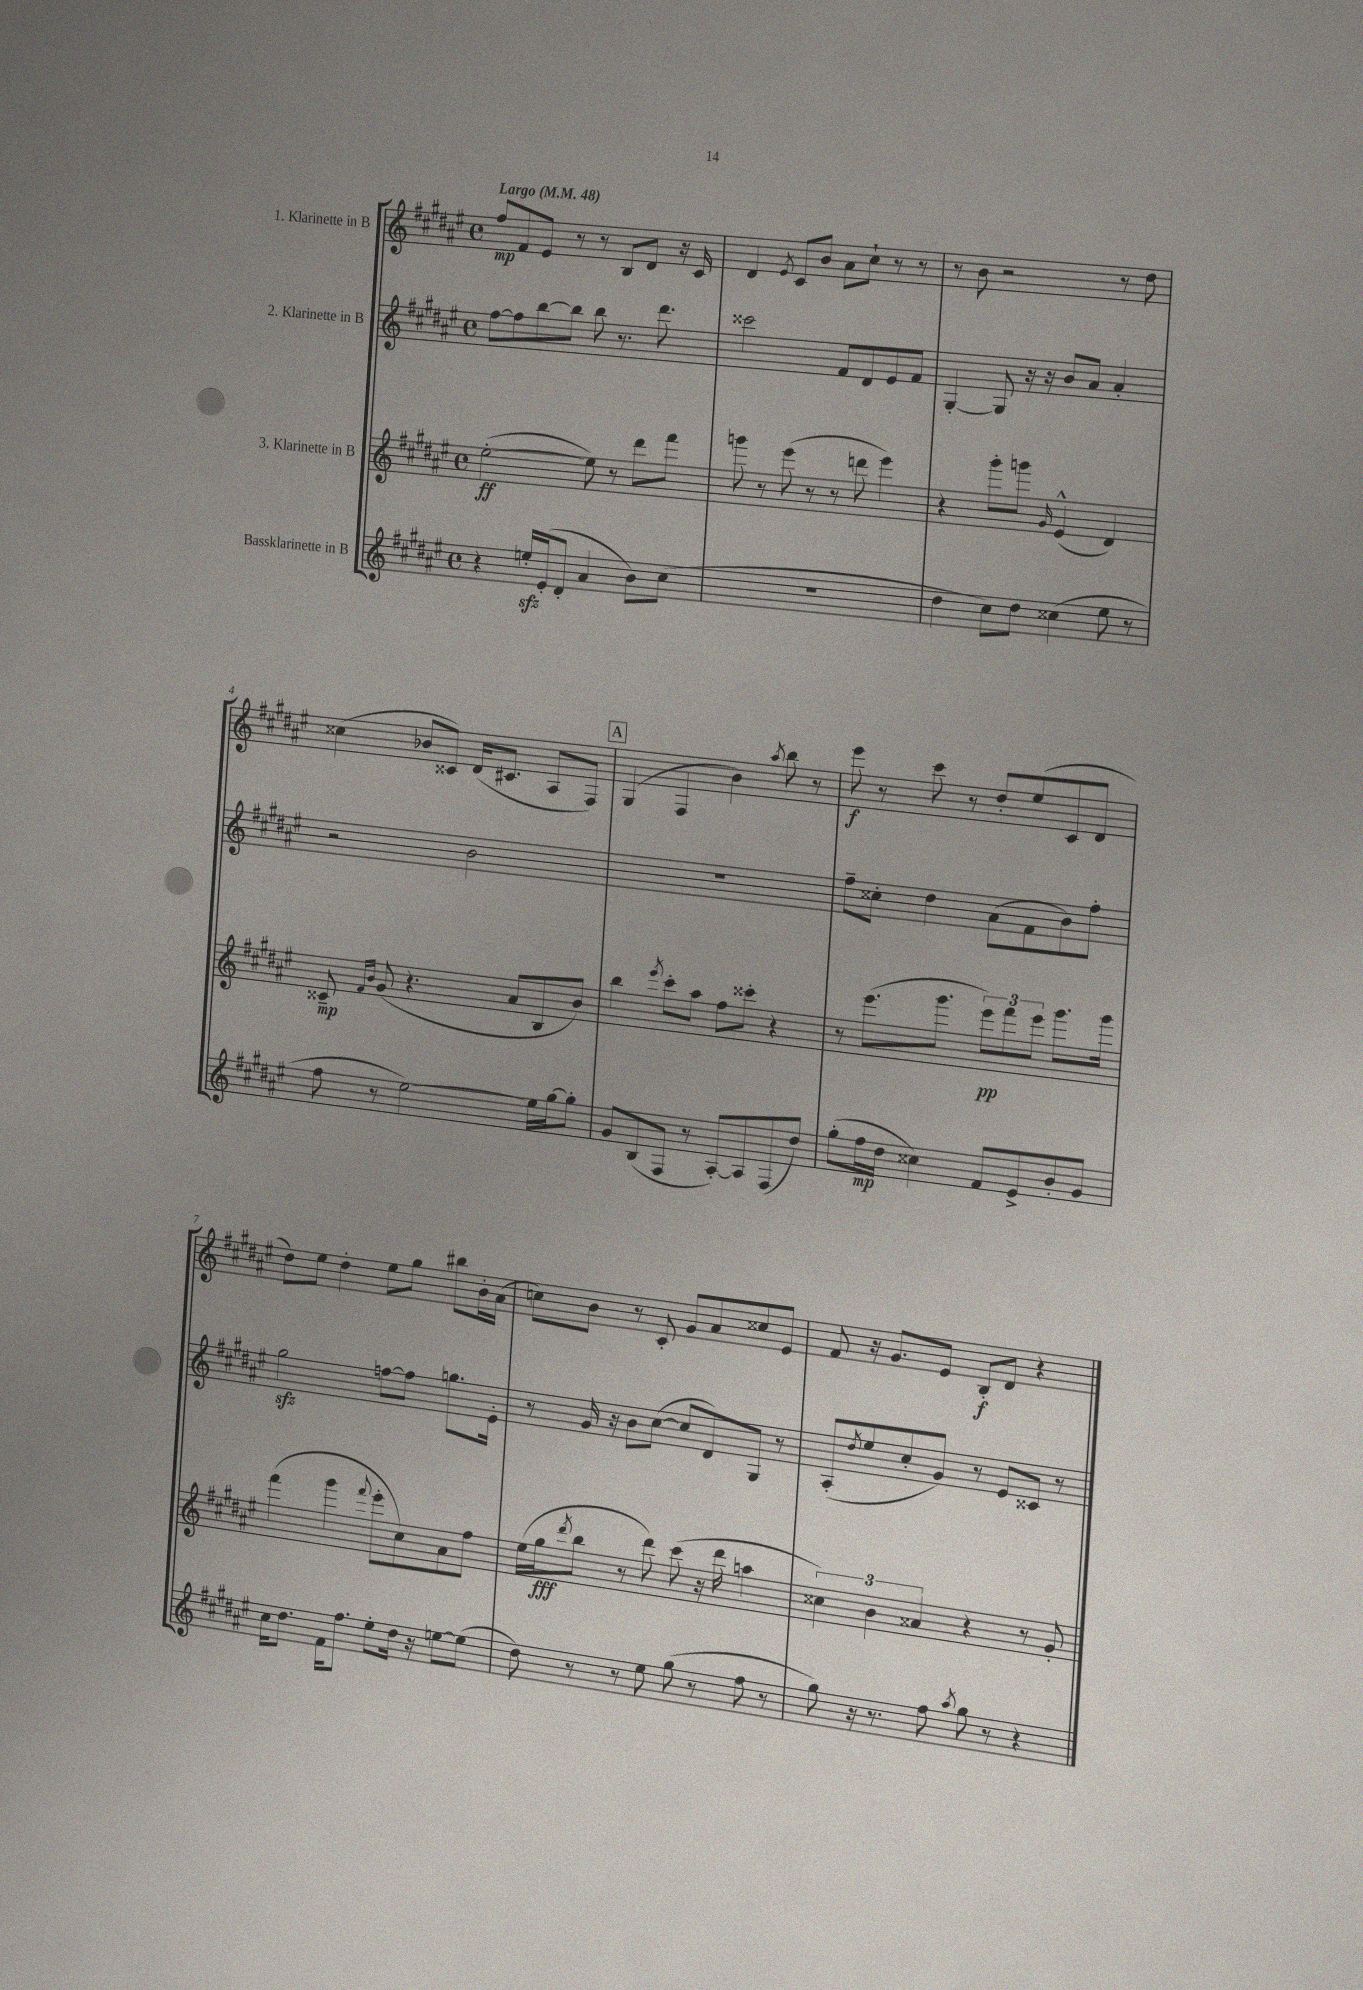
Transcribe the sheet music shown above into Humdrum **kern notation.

**kern	**kern	**kern	**kern
*staff4	*staff3	*staff2	*staff1
*clefG2	*clefG2	*clefG2	*clefG2
*k[f#c#g#d#a#e#]	*k[f#c#g#d#a#e#]	*k[f#c#g#d#a#e#]	*k[f#c#g#d#a#e#]
*M4/4	*M4/4	*M4/4	*M4/4
*met(c)	*met(c)	*met(c)	*met(c)
*MM48	*MM48	*MM48	*MM48
4r	([2ee#'\	[8ff#\L	8ff#/L
.	.	8ff#\]	8f#/
16ee'/LL	.	[8bb\	8e#/J
(16e#'/J	.	.	.
8d#'/J	.	8bb\]J	8r
4a#/	8ee#\])	8bb\	8r
.	8r	8.r	8B/L
8b\L)	8ddd#\L	.	8d#/J
.	.	8.ddd#\	.
(8cc#\J	8fff#\J	.	16r
.	.	.	16c#/
=	=	=	=
1r	8ggg\	2ccc##\	4d#/
.	8r	.	.
.	.	.	8qe#/
.	(8eee#\	.	8c#/L
.	8r	.	8b/J
.	8r	8f#/L	8a#\L
.	8ddd\	8d#/	8cc#`\J
.	4eee#\)	8e#/	8r
.	.	8f#/J	8r
=	=	=	=
4dd#\	4r	[4G#'/	8r
.	.	.	8b\
8cc#\L)	8ggg#'\L	8G#/]	2r
8dd#\J	8ggg\J	16r	.
.	.	16r	.
.	16qqg#/	.	.
(4cc##\	(4e#^^/	8b/L	.
.	.	8a#/J	.
8ee#\	4d#/)	4a#'/	8r
8r	.	.	8dd#\
=	=	=	=
8ff#\	8c##~/	2r	(4cc##\
.	16qqf#/LL	.	.
.	16qqb/JJ	.	.
8r	(8g#/	.	.
[2ee#\)	4.r	.	8b-/L
.	.	.	8c##/J)
.	.	2b\	(16d#/LK
.	.	.	8.c#/J
.	8a#/L	.	.
16ee#\]LL	8B/	.	8A#/L
[16gg#\J	.	.	.
8gg#'\]J	8b/J)	.	8F#/J)
=	=	=	=
8g#/L	4bb\	1r	(4G#/
(8B/	.	.	.
.	8qeee#/	.	.
8F#/J	8ccc#'\L	.	4F#/
8r	8aa#\J	.	.
[8A#'/L)	8ff#\L	.	4b\)
8A#/]	8ccc##'\J	.	.
.	.	.	8qaa#/
(8F#/	4r	.	8bb\
8dd#/J)	.	.	8r
=	=	=	=
(8gg#'\L	8r	8ff#~\L	8eee#\
16ff#\L	(8.eee#\L	8cc##'\J	8r
16dd#\JJ	.	.	.
4cc##\)	.	4dd#\	8ccc#\
.	8.ggg#\J	.	.
.	.	.	8r
8f#/L	12eee#\L)	(8a#\L	8dd#'/L
.	12fff#\	.	.
8e#^/	.	8f#\	(8ee#/
.	12eee#\J	.	.
8b'/	8.ggg#\L	8b\)	8c#/
8g#/J	.	8ff#'\J	8d#/J
.	16ggg#\Jk	.	.
=	=	=	=
16cc#\LK	(4fff#\	2gg#\	8dd#\L)
8.dd#\J	.	.	.
.	.	.	8ee#\J
16f#\LK	4ggg#\	.	4dd#'\
8.ff#\J	.	.	.
.	8qqfff#/	.	.
8ee#'\L	8eee#'\L	[8ff\L	8ee#\L
16dd#\Jk	8cc#\)	8ff\]J	8gg#\J
16r	.	.	.
[8ee\L	8a#\	8.gg\L	8bb#\L
(8ee\]J	8ff#\J	.	16b'\L
.	.	16e#'\Jk	(16a#\JJ
=	=	=	=
8dd#\)	(16ee#\LL	8r	8cc\L)
.	16gg#\J	.	.
.	8qddd#/	.	.
8r	8bb\J	16g#/	8b\J
.	.	16r	.
8r	8r	8b\L	8r
8ee#\	8ddd#\)	([8cc#\J	8c#'/
(8gg#\	(8ccc#\	8cc#/]L	8g#/L
8r	16r	8d#/)	8a#/
.	16ddd#\	.	.
8ff#\	4aa\	8G#/J	8cc##/
8r	.	8r	8e#/J
=	=	=	=
8gg#\)	6cc##\)	(8A#'/L	8f#/
.	.	8qdd#/	.
16r	.	8ee#/	16r
.	6b\	.	.
8.r	.	.	8.g#/L
.	.	8cc#'/	.
.	6a##/	.	.
8ff#\	.	8g#/J)	8e#/J
8qaa#/	.	.	.
8gg#\	4r	8r	8B'/L
8r	.	8e#/L	8d#/J
4r	8r	8c##/J	4r
.	8g#'/	8r	.
==	==	==	==
*-	*-	*-	*-
